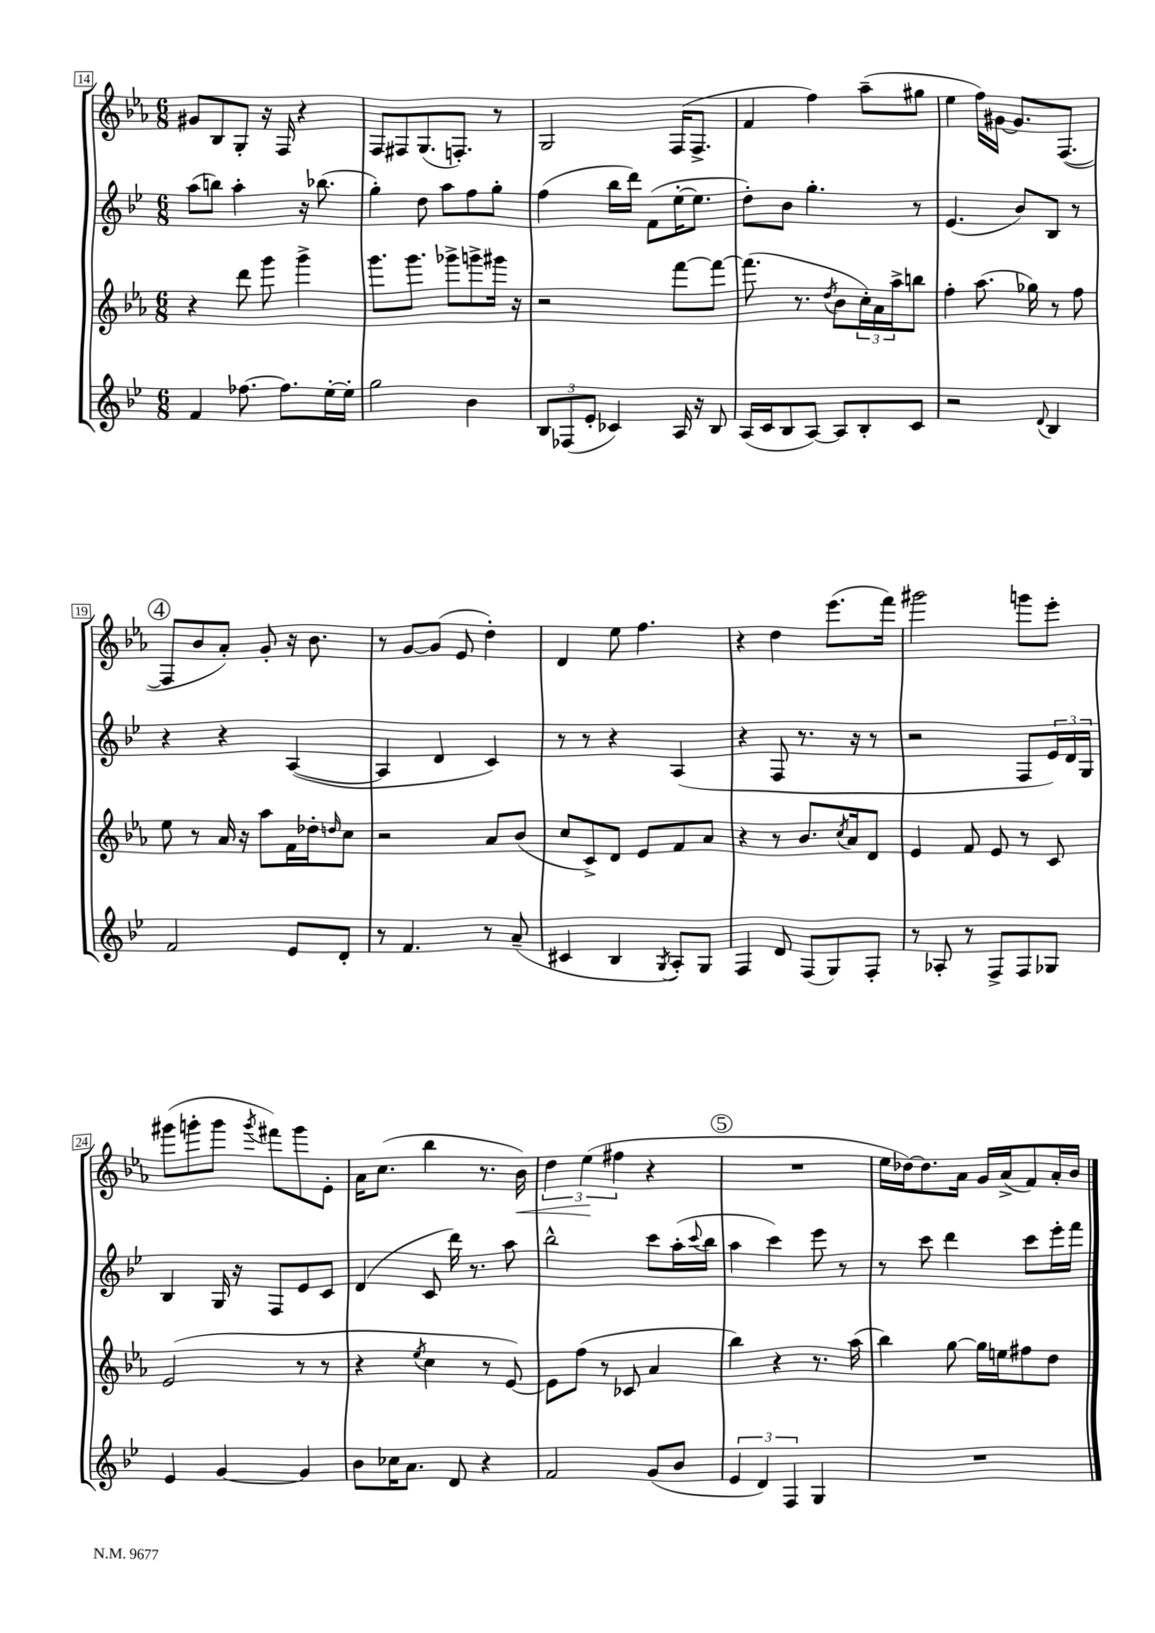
<<
\new StaffGroup <<
\new Staff = "s0" {
    \clef treble \key ees \major \numericTimeSignature \time 6/8
    gis'8 bes8 g8-. r16 f16 r4 |
    f8 fis8 g8.( f8.-.) r8 |
    g2 f16( f8.-> |
    f'4 f''4) aes''8--( gis''8 |
    ees''4 f''16) gis'16~ gis'8. f8.~( |
    \mark \markup { \circle "4" } f8 bes'8 aes'8-.) g'8-. r16 bes'8. |
    r8 g'8~ g'8( ees'8 d''4-.) |
    d'4 ees''8 f''4. |
    r4 d''4 ees'''8.( f'''16) |
    gis'''2 g'''8 ees'''8-. |
    gis'''8( g'''8-. g'''8 \acciaccatura { g'''8 } fis'''8) g'''8 ees'8-. |
    aes'16 c''8.( bes''4 r8. bes'16\<) |
    \tuplet 3/2 { d''4 ees''4\!( fis''4 } r4 |
    \mark \markup { \circle "5" } R2. |
    ees''16 des''16~) des''8. aes'16 g'16 aes'16->( f'8) aes'16-. bes'16 \bar "|." |
}
\new Staff = "s1" {
    \clef treble \key bes \major \numericTimeSignature \time 6/8
    a''8( b''8) a''4-. r16 bes''8.( |
    g''4-.) d''8 a''8 f''8 g''8-. |
    f''4( bes''16 d'''16) f'8( ees''16~-. ees''8. |
    d''8-.) bes'8 g''4.-. r8 |
    ees'4.( bes'8) bes8 r8 |
    \mark \markup { \circle "4" } r4 r4 a4~( |
    a4 d'4 c'4) |
    r8 r8 r4 a4( |
    r4 f8 r8. r16 r8 |
    r2 f8 \tuplet 3/2 { ees'16) d'16 g16 } |
    bes4 g16 r16 f8 ees'8 c'8 |
    d'4( c'8 d'''16) r8. a''8 |
    bes''2-^ c'''8 a''16-.( \appoggiatura { c'''8 } bes''16 |
    \mark \markup { \circle "5" } a''4 c'''4) ees'''8 r8 |
    r8 c'''8 d'''4 c'''8 ees'''16-. f'''16 \bar "|." |
}
\new Staff = "s2" {
    \clef treble \key ees \major \numericTimeSignature \time 6/8
    r4 d'''8 g'''8 g'''4-> |
    g'''8. g'''8. ges'''8-> g'''8-> gis'''16 r16 |
    r2 f'''8~ f'''8~ |
    f'''8.( r8. \acciaccatura { d''8 } bes'8 \tuplet 3/2 { c''16-.) aes'16 aes''16-> } b''8 |
    f''4-. aes''8.( ges''16) r8 f''8 |
    \mark \markup { \circle "4" } ees''8 r8 aes'16 r16 aes''8 f'16 des''16-. \grace { d''16 } c''8 |
    r2 aes'8 bes'8( |
    c''8 c'8->) d'8 ees'8 f'8 aes'8 |
    r4 r8 bes'8. \acciaccatura { c''8 } aes'16 d'8 |
    ees'4 f'8 ees'8 r8 c'8 |
    ees'2( r8 r8 |
    r4 \acciaccatura { ees''8 } c''4 r8 ees'8~) |
    ees'8 f''8( r8 ces'8 aes'4 |
    \mark \markup { \circle "5" } bes''4) r4 r8. aes''16( |
    bes''4) g''8~ g''16 e''16 fis''8 d''8 \bar "|." |
}
\new Staff = "s3" {
    \clef treble \key bes \major \numericTimeSignature \time 6/8
    f'4 fes''8.~ fes''8. ees''16~-. ees''16-. |
    g''2 bes'4 |
    \tuplet 3/2 { bes8 fes8( ees'8-. } ces'4) a16 r16 bes8 |
    a16( c'16 bes8 a8~) a8 bes8-. c'8 |
    r2 \appoggiatura { d'8 } bes4 |
    \mark \markup { \circle "4" } f'2 ees'8 d'8-. |
    r8 f'4. r8 a'8--( |
    cis'4 bes4 \acciaccatura { g8 } a8-.) g8 |
    f4 d'8 f8( g8) f8-. |
    r8 aes8-. r8 f8-> f8 ges8 |
    ees'4 g'4~ g'4 |
    bes'8 ces''16 a'8. d'8 r4 |
    f'2 g'8( bes'8 |
    \mark \markup { \circle "5" } \tuplet 3/2 { ees'4 d'4) f4 } g4 |
    R2. \bar "|." |
}
>>
>>
\layout { \context { \Score currentBarNumber = #14 \override BarNumber.stencil = #(make-stencil-boxer 0.1 0.3 ly:text-interface::print) } }
